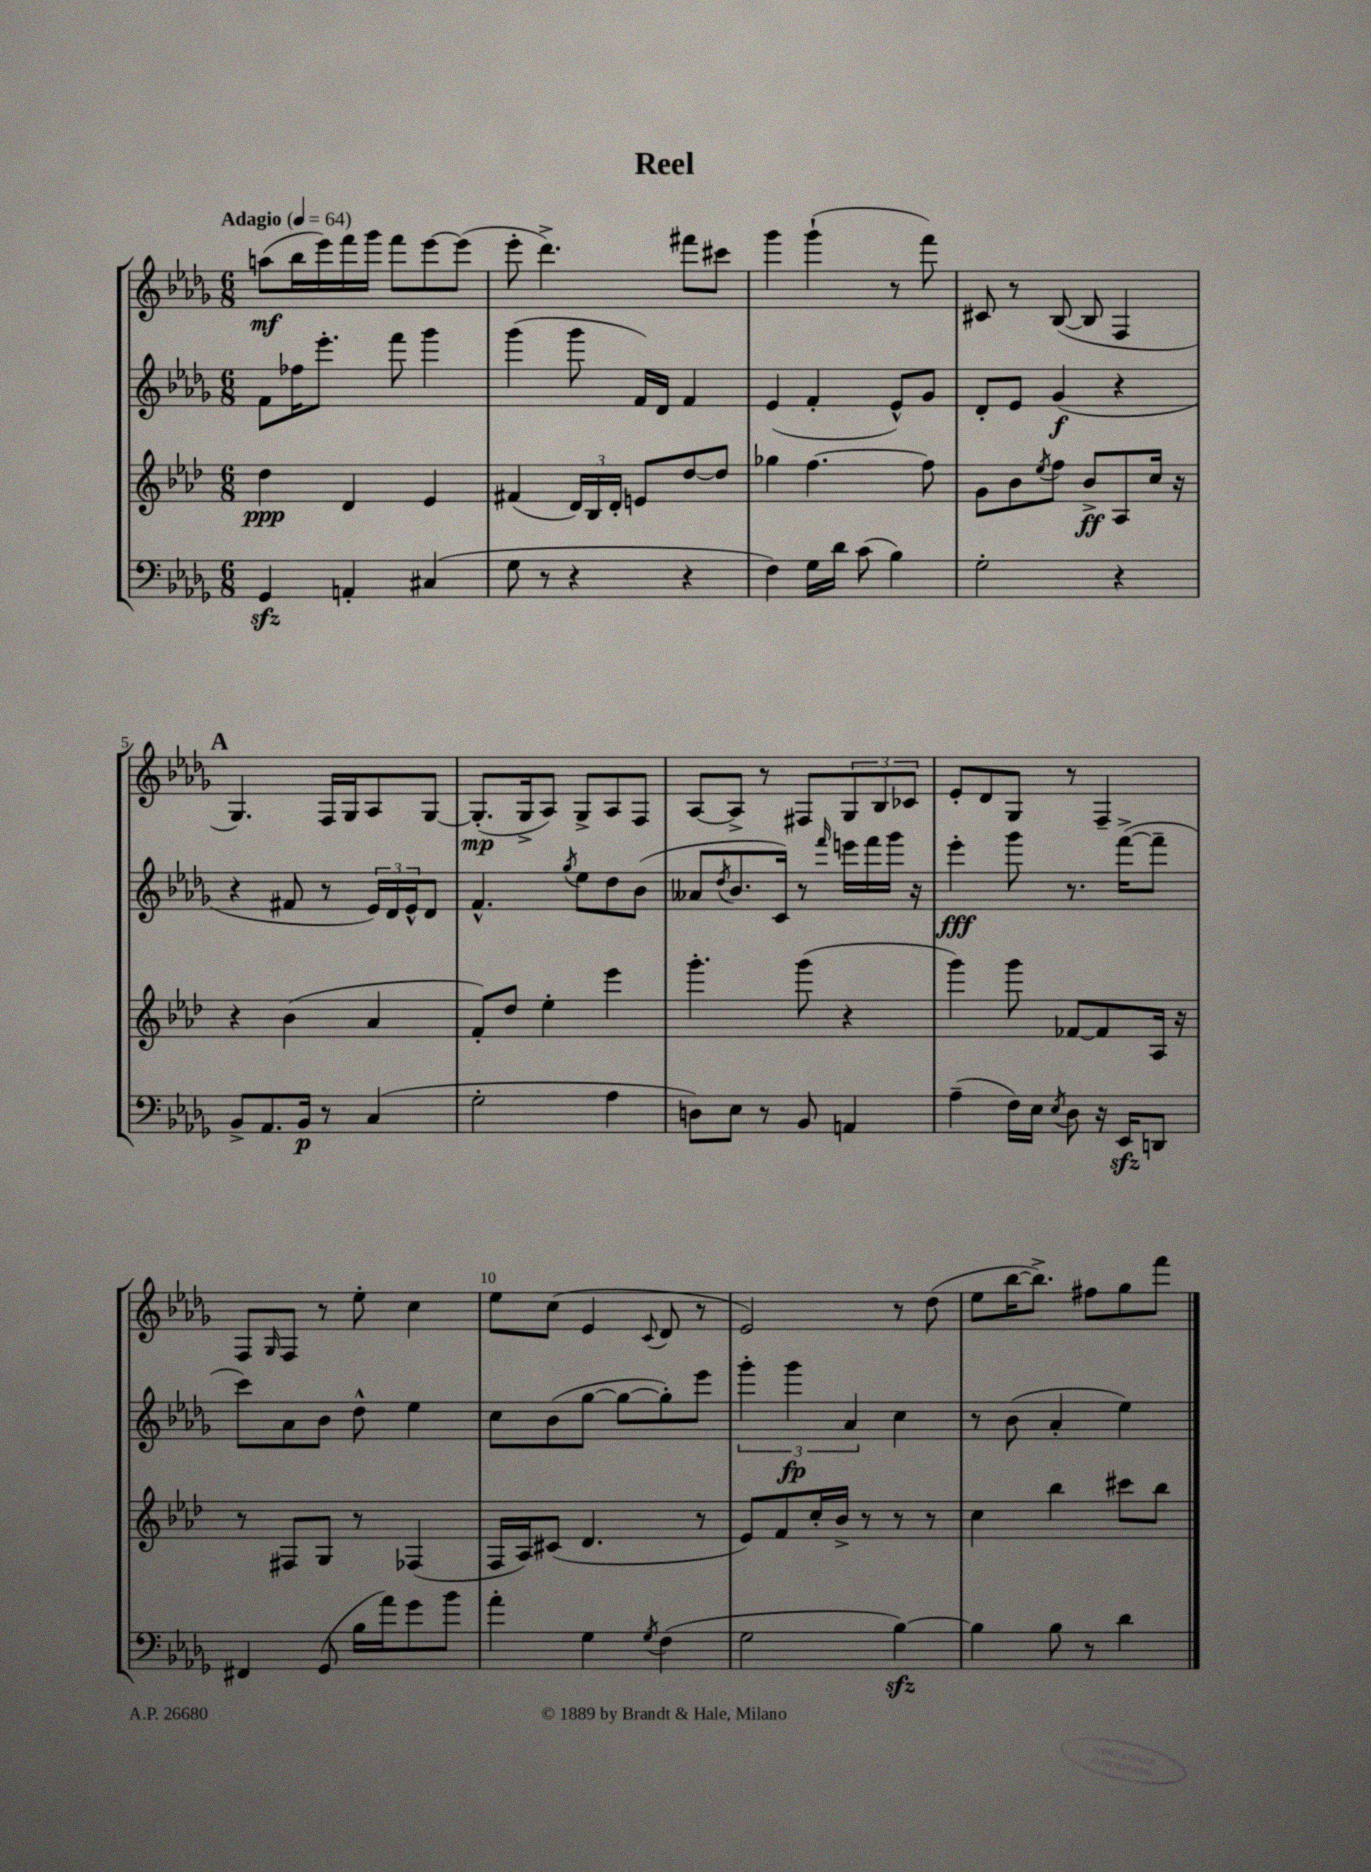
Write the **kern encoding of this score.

**kern	**dynam	**kern	**dynam	**kern	**dynam	**kern	**dynam
*part4	*part4	*part3	*part3	*part2	*part2	*part1	*part1
*staff4	*staff4	*staff3	*staff3	*staff2	*staff2	*staff1	*staff1
*clefF4	*	*clefG2	*	*clefG2	*	*clefG2	*
*k[b-e-a-d-g-]	*	*k[b-e-a-d-]	*	*k[b-e-a-d-g-]	*	*k[b-e-a-d-g-]	*
*M6/8	*	*M6/8	*	*M6/8	*	*M6/8	*
*MM64	*	*MM64	*	*MM64	*	*MM64	*
=1	=1	=1	=1	=1	=1	=1	=1
!	!	!	!	!	!	!LO:TX:a:B:t=Adagio	!
4GG-zz/	.	4dd-\	ppp	8f\L	.	(8aan\L	mf
.	.	.	.	16ff-X\K	.	16bb-\L	.
.	.	.	.	8.eee-'\J	.	16eee-\)	.
4AAn'/	.	4d-/	.	.	.	16fff\	.
.	.	.	.	.	.	16ggg-\JJ	.
.	.	.	.	8fff\	.	8fff\L	.
(4C#X/	.	4e-/	.	4ggg-\	.	[8eee-\	.
.	.	.	.	.	.	(8eee-\J]	.
=2	=2	=2	=2	=2	=2	=2	=2
8G-\	.	(4f#X/	.	(4ggg-\	.	8eee-'\	.
8r	.	.	.	.	.	4.ddd-^\)	.
4r	.	24d-/LL)	.	8ggg-\	.	.	.
.	.	24B-/	.	.	.	.	.
.	.	24d-'/JJ	.	.	.	.	.
.	.	8en/L	.	16f/LL)	.	.	.
.	.	.	.	16d-/JJ	.	.	.
4r	.	[8dd-/	.	4f/	.	8fff#X\L	.
.	.	8dd-/J]	.	.	.	8ccc#X\J	.
=3	=3	=3	=3	=3	=3	=3	=3
4F\)	.	4gg-X\	.	(4e-/	.	4ggg-\	.
16G-\LL	.	[4.ff\	.	4f'/	.	(4ggg-`\	.
16d-\JJ	.	.	.	.	.	.	.
(8c\	.	.	.	.	.	.	.
4B-\)	.	.	.	8e-^^/L)	.	8r	.
.	.	8ff\]	.	8g-/J	.	8fff\)	.
=4	=4	=4	=4	=4	=4	=4	=4
2G-'\	.	8g\L	.	8d-'/L	.	8c#X/	.
.	.	8b-\	.	8e-/J	.	8r	.
.	.	8qee-/	.	.	.	.	.
.	.	8ff\J	.	(4g-/	f	([8B-/	.
.	.	8b-^/L	ff	.	.	8B-/]	.
4r	.	8A-/	.	4r	.	4F/	.
.	.	16cc/Jk	.	.	.	.	.
.	.	16r	.	.	.	.	.
!!LO:LB:g=z
!!LO:REH:place=s1:t=A
=5	=5	=5	=5	=5	=5	=5	=5
8BB-^/L	.	4r	.	4r	.	4.G-/)	.
8.AA-/	.	.	.	.	.	.	.
.	.	(4b-\	.	8f#X/	.	.	.
16BB-/Jk	p	.	.	.	.	.	.
8r	.	.	.	8r	.	16F/LL	.
.	.	.	.	.	.	16G-/J	.
(4C/	.	4a-/	.	24e-/LL)	.	8A-/	.
.	.	.	.	24d-/	.	.	.
.	.	.	.	24e-^^/J	.	.	.
.	.	.	.	8d-/J	.	[8G-/J	.
=6	=6	=6	=6	=6	=6	=6	=6
2G-'\	.	8f'/L)	.	4.f^^/	.	(8.G-'/L]	mp
.	.	8dd-/J	.	.	.	.	.
.	.	.	.	.	.	16G-^/k	.
.	.	4ee-'\	.	.	.	8A-/J)	.
.	.	.	.	8qgg-/	.	.	.
.	.	.	.	8ee-\L	.	8G-^/L	.
4A-\	.	4eee-\	.	8dd-\	.	8A-/	.
.	.	.	.	(8b-\J	.	8F/J	.
=7	=7	=7	=7	=7	=7	=7	=7
8Dn\L)	.	4.ggg'\	.	8a--X/L	.	[8A-/L	.
.	.	.	.	8qdd-/	.	.	.
8E-\J	.	.	.	8.b-/	.	8A-^/J]	.
8r	.	.	.	.	.	8r	.
.	.	.	.	16c/Jk)	.	.	.
8BB-/	.	(8ggg\	.	8r	.	8F#X/L	.
.	.	.	.	16qqfff/	.	.	.
4AAn/	.	4r	.	16eeen\LL	.	12G-/	.
.	.	.	.	16fff\	.	.	.
.	.	.	.	.	.	12B-/	.
.	.	.	.	16ggg-\JJ	.	.	.
.	.	.	.	.	.	12c-X/J	.
.	.	.	.	16r	.	.	.
=8	=8	=8	=8	=8	=8	=8	=8
(4A-~\	.	4ggg\)	.	4eee-'\	fff	8e-'/L	.
.	.	.	.	.	.	8d-/	.
16F\LL)	.	8ggg\	.	8ggg-\	.	8G-/J	.
16E-\JJ	.	.	.	.	.	.	.
8qE-/	.	.	.	.	.	.	.
8D-\	.	[8f-X/L	.	8.r	.	8r	.
16r	.	8f-/]	.	.	.	4F~/	.
16EE-zz/KL	.	.	.	([16fff^\KL	.	.	.
8DDn/J	.	16A-/Jk	.	8fff~\J]	.	.	.
.	.	16r	.	.	.	.	.
!!LO:LB:g=z
=9	=9	=9	=9	=9	=9	=9	=9
4FF#X/	.	8r	.	8ccc\L)	.	8F/L	.
.	.	.	.	.	.	16qqG-/	.
.	.	8F#X/L	.	8a-\	.	8F/J	.
(8GG-/	.	8G/J	.	8b-\J	.	8r	.
16B-\LL	.	8r	.	8dd-^^\	.	8ee-'\	.
16a-\J)	.	.	.	.	.	.	.
8g-\	.	(4F-X/	.	4ee-\	.	4cc\	.
8b-\J	.	.	.	.	.	.	.
=10	=10	=10	=10	=10	=10	=10	=10
4a-'\	.	16F/LL	.	8cc\L	.	8ee-\L	.
.	.	16A-/J)	.	.	.	.	.
.	.	(8c#X/J	.	(8b-\	.	(8cc\J	.
4G-\	.	4.d-/	.	[8gg-\J	.	4e-/	.
.	.	.	.	8gg-\L_	.	.	.
8qG-/	.	.	.	.	.	8qqc/	.
(4F\	.	.	.	8gg-'\])	.	8d-/	.
.	.	8r	.	8eee-\J	.	8r	.
=11	=11	=11	=11	=11	=11	=11	=11
2G-\	.	8e-/L)	.	6ggg-'\	.	2e-/)	.
.	.	8f/	.	.	.	.	.
.	.	.	.	6ggg-\	fp	.	.
.	.	16cc'/L	.	.	.	.	.
.	.	16b-^/JJ	.	.	.	.	.
.	.	.	.	6a-/	.	.	.
.	.	8r	.	.	.	.	.
[4B-zz\)	.	8r	.	4cc\	.	8r	.
.	.	8r	.	.	.	(8dd-\	.
=12	=12	=12	=12	=12	=12	=12	=12
4B-\]	.	4cc\	.	8r	.	8ee-\L	.
.	.	.	.	(8b-\	.	[16bb-\K	.
.	.	.	.	.	.	8.bb-^\J])	.
8B-\	.	4bb-\	.	4a-'/	.	.	.
8r	.	.	.	.	.	8ff#X\L	.
4d-\	.	8ccc#X\L	.	4ee-\)	.	8gg-\	.
.	.	8bb-\J	.	.	.	8fff\J	.
==	==	==	==	==	==	==	==
*-	*-	*-	*-	*-	*-	*-	*-
